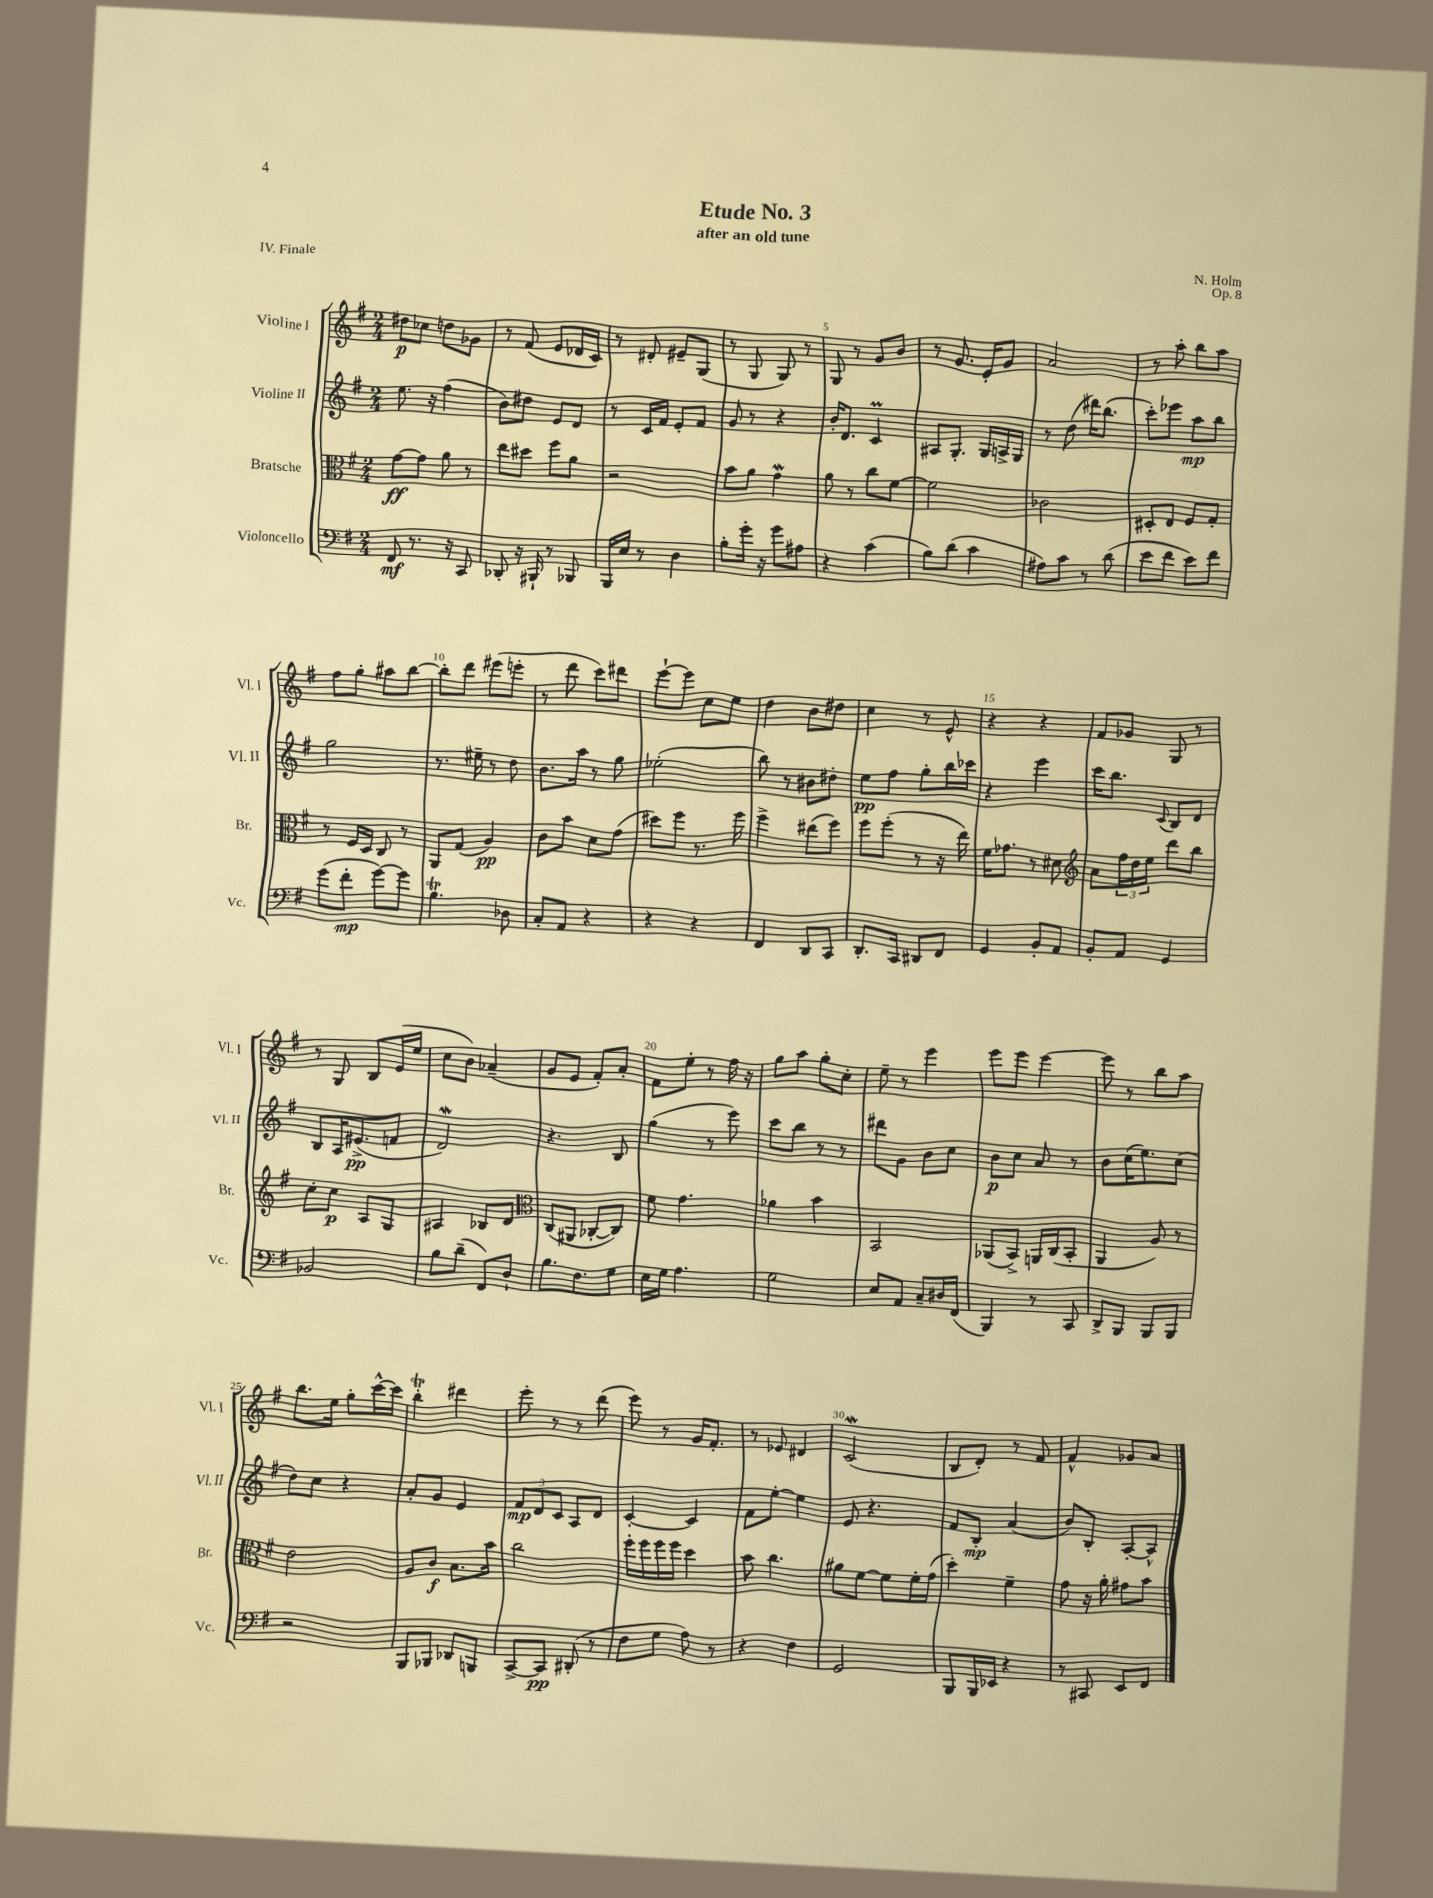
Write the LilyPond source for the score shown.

\header { title = "Etude No. 3" composer = "N. Holm" subtitle = "after an old tune" opus = "Op. 8" piece = "IV. Finale" }
<<
\new StaffGroup <<
\new Staff = "s0" \with { instrumentName = "Violine I" shortInstrumentName = "Vl. I" } {
    \clef treble \key g \major \numericTimeSignature \time 2/4
    dis''8\p ces''8 d''8 ges'8 |
    r8 fis'8( e'8 des'16 c'16) |
    r8 dis'8-. eis'8-- g8( |
    r8 g8 g8) r8 |
    g8 r8 g'8 b'8 |
    r8 g'8. e'16-. g'8 |
    a'2 |
    r8 a''8-. b''8 a''8 |
    fis''8 g''8-. ais''8 b''8~ |
    b''8-. d'''8 eis'''8( e'''8-. |
    r8 d'''8 c'''8) dis'''8 |
    e'''8~-! e'''8 c''8 e''8 |
    d''4 b'8 dis''8 |
    c''4 r8 e'8-^ |
    r4 r4 |
    fis'8 ges'8 g8 r8 |
    r8 g8 b8 e'16( e''16 |
    c''8 b'8) aes'4--( |
    g'8 e'8 fis'8-.) a'8-. |
    fis'8 e''8-. r8 fis''16 r16 |
    g''8 a''8 g''8-. c''8-. |
    e''8-- r8 e'''4 |
    e'''8 e'''8 e'''4~ |
    e'''8 r8 b''8 a''8 |
    b''8. e''16 g''8-. c'''16~-^ c'''16 |
    b''4-.\trill dis'''4 |
    e'''8-. r8 r8 d'''8( |
    e'''8) r8 g'16 fis'8.-. |
    r8 ees'8 dis'4 |
    c'2\mordent( |
    b8 d'8-.) r8 fis'8 |
    fis'4-^ ges'8 a'8 \bar "|." |
}
\new Staff = "s1" \with { instrumentName = "Violine II" shortInstrumentName = "Vl. II" } {
    \clef treble \key g \major \numericTimeSignature \time 2/4
    e''8. r16 fis''4( |
    b'8) dis''8 e'8 d'8 |
    r8 c'16 fis'16 e'8-. fis'8 |
    g'8 r8 r4 |
    b'16-. d'8. c'4\prall |
    ais8 g8.-. g16 a16-> g16 |
    r8 d''8( dis'''16) b''8.( |
    c'''8-.) ees'''8 a''8\mp b''8 |
    g''2 |
    r8. eis''16-- r8 d''8 |
    b'8. a''16 r8 g''8 |
    ees''2-.( |
    b''8) r8 bis'8 dis''8-. |
    e''8\pp fis''8 g''8-. b''16 ces'''16 |
    r4 e'''4 |
    c'''16 b''8. \appoggiatura { c'8 } b8 d'8 |
    b8 a16 eis'8.->\pp( f'8 |
    d'2\mordent) |
    r4. b8 |
    g''4( r8 e'''8) |
    c'''8 b''8 r8 r8 |
    dis'''8 g'8 b'8 c''8 |
    b'8\p c''8 a'8 r8 |
    b'8 c''16( e''8.) c''8( |
    d''8) c''8 r4 |
    a'8-. g'8 e'4 |
    \tuplet 3/2 { fis'8\mp d'8 c'8 } a8 d'8 |
    c'4~-. c'4 |
    fis'8 e''8~-. e''4 |
    e'8 r4. |
    fis'8 b8-.\mp a'4( |
    b'8) b8-. a8~-. a8-^ \bar "|." |
}
\new Staff = "s2" \with { instrumentName = "Bratsche" shortInstrumentName = "Br." } {
    \clef alto \key g \major \numericTimeSignature \time 2/4
    g'8~\ff g'8 a'8 r8 |
    e''8 dis''8 fis''8 a'8 |
    r2 |
    b'8 a'8 g'4\mordent |
    a'8 r8 c''8 fis'8~ |
    fis'2 |
    ces'2 |
    dis8-. e8 fis8 g8-. |
    r8 fis16 d16 c8 r8 |
    a,8 g8( a4\pp) |
    c'8 b'8 d'8 g'8( |
    dis''8) fis''8 r8. fis''16 |
    fis''4-> eis''8( fis''8) |
    fis''8 fis''8-.( r8 r16 e''16) |
    fis'16 ges'8. r8 dis'8 |
    \clef treble a'8 \tuplet 3/2 { fis''16 d''16 e''16 } d'''8 b''8 |
    c''8-. c''8\p a8 g8 |
    ais4 bes8 d'8 |
    \clef alto c8( ais,8 ces8~-. ces8) |
    fis'8 g'4. |
    aes'4 b'4 |
    b,2 |
    aes,8( b,8->) a,16 c16( b,8-. |
    a,4 a8) r8 |
    e'2 |
    a8 c'8\f b8. b'16 |
    c''2 |
    fis''16-. fis''16 fis''16 fis''16 d''4 |
    b'8 c''4. |
    ais'8 fis'8~ fis'8 fis'16-. g'16( |
    d''4-.) fis'4-- |
    g'8 r16 a'16-. gis'8 b'8 \bar "|." |
}
\new Staff = "s3" \with { instrumentName = "Violoncello" shortInstrumentName = "Vc." } {
    \clef bass \key g \major \numericTimeSignature \time 2/4
    fis,8\mf r8. r16 c,8 |
    des,8-. r16 bis,,16-! r8 bes,,8 |
    b,,16 e16 r8 d4 |
    b8-. g'16-. r16 g'8 ais8 |
    r4 c'4( |
    b8) d'8( c'4 |
    ais8) c'8 r8 d'8( |
    e'8 fis'8 e'8) fis'8 |
    g'8( fis'8-.\mp g'8~) g'8 |
    b4.\trill des8 |
    c8-. a,8 r4 |
    r4 r4 |
    fis,4 d,8 c,8 |
    d,8.-. c,16 dis,8 fis,8 |
    g,4 b,8-. a,8 |
    b,8-. a,8 g,4 |
    bes,2 |
    b8 d'8--( fis,8) d8-! |
    b8. fis8. g8 |
    e16 g16 a4. |
    g2 |
    e8 a,8 c8-- dis16 fis,16( |
    b,,4) r8 c,8 |
    d,8-> b,,8 b,,8 b,,8 |
    r2 |
    b,,8 bes,,8 des,8 b,,8 |
    c,8~-> c,8\pp dis,8-.( r8 |
    fis8 g8 a8) r8 |
    r4 fis4 |
    g,2 |
    b,,8 b,,16 ees,16 r4 |
    r8 cis,8 e,8 fis,8 \bar "|." |
}
>>
>>
\layout { \context { \Score \override BarNumber.break-visibility = ##(#f #t #t) barNumberVisibility = #(every-nth-bar-number-visible 5) } }
